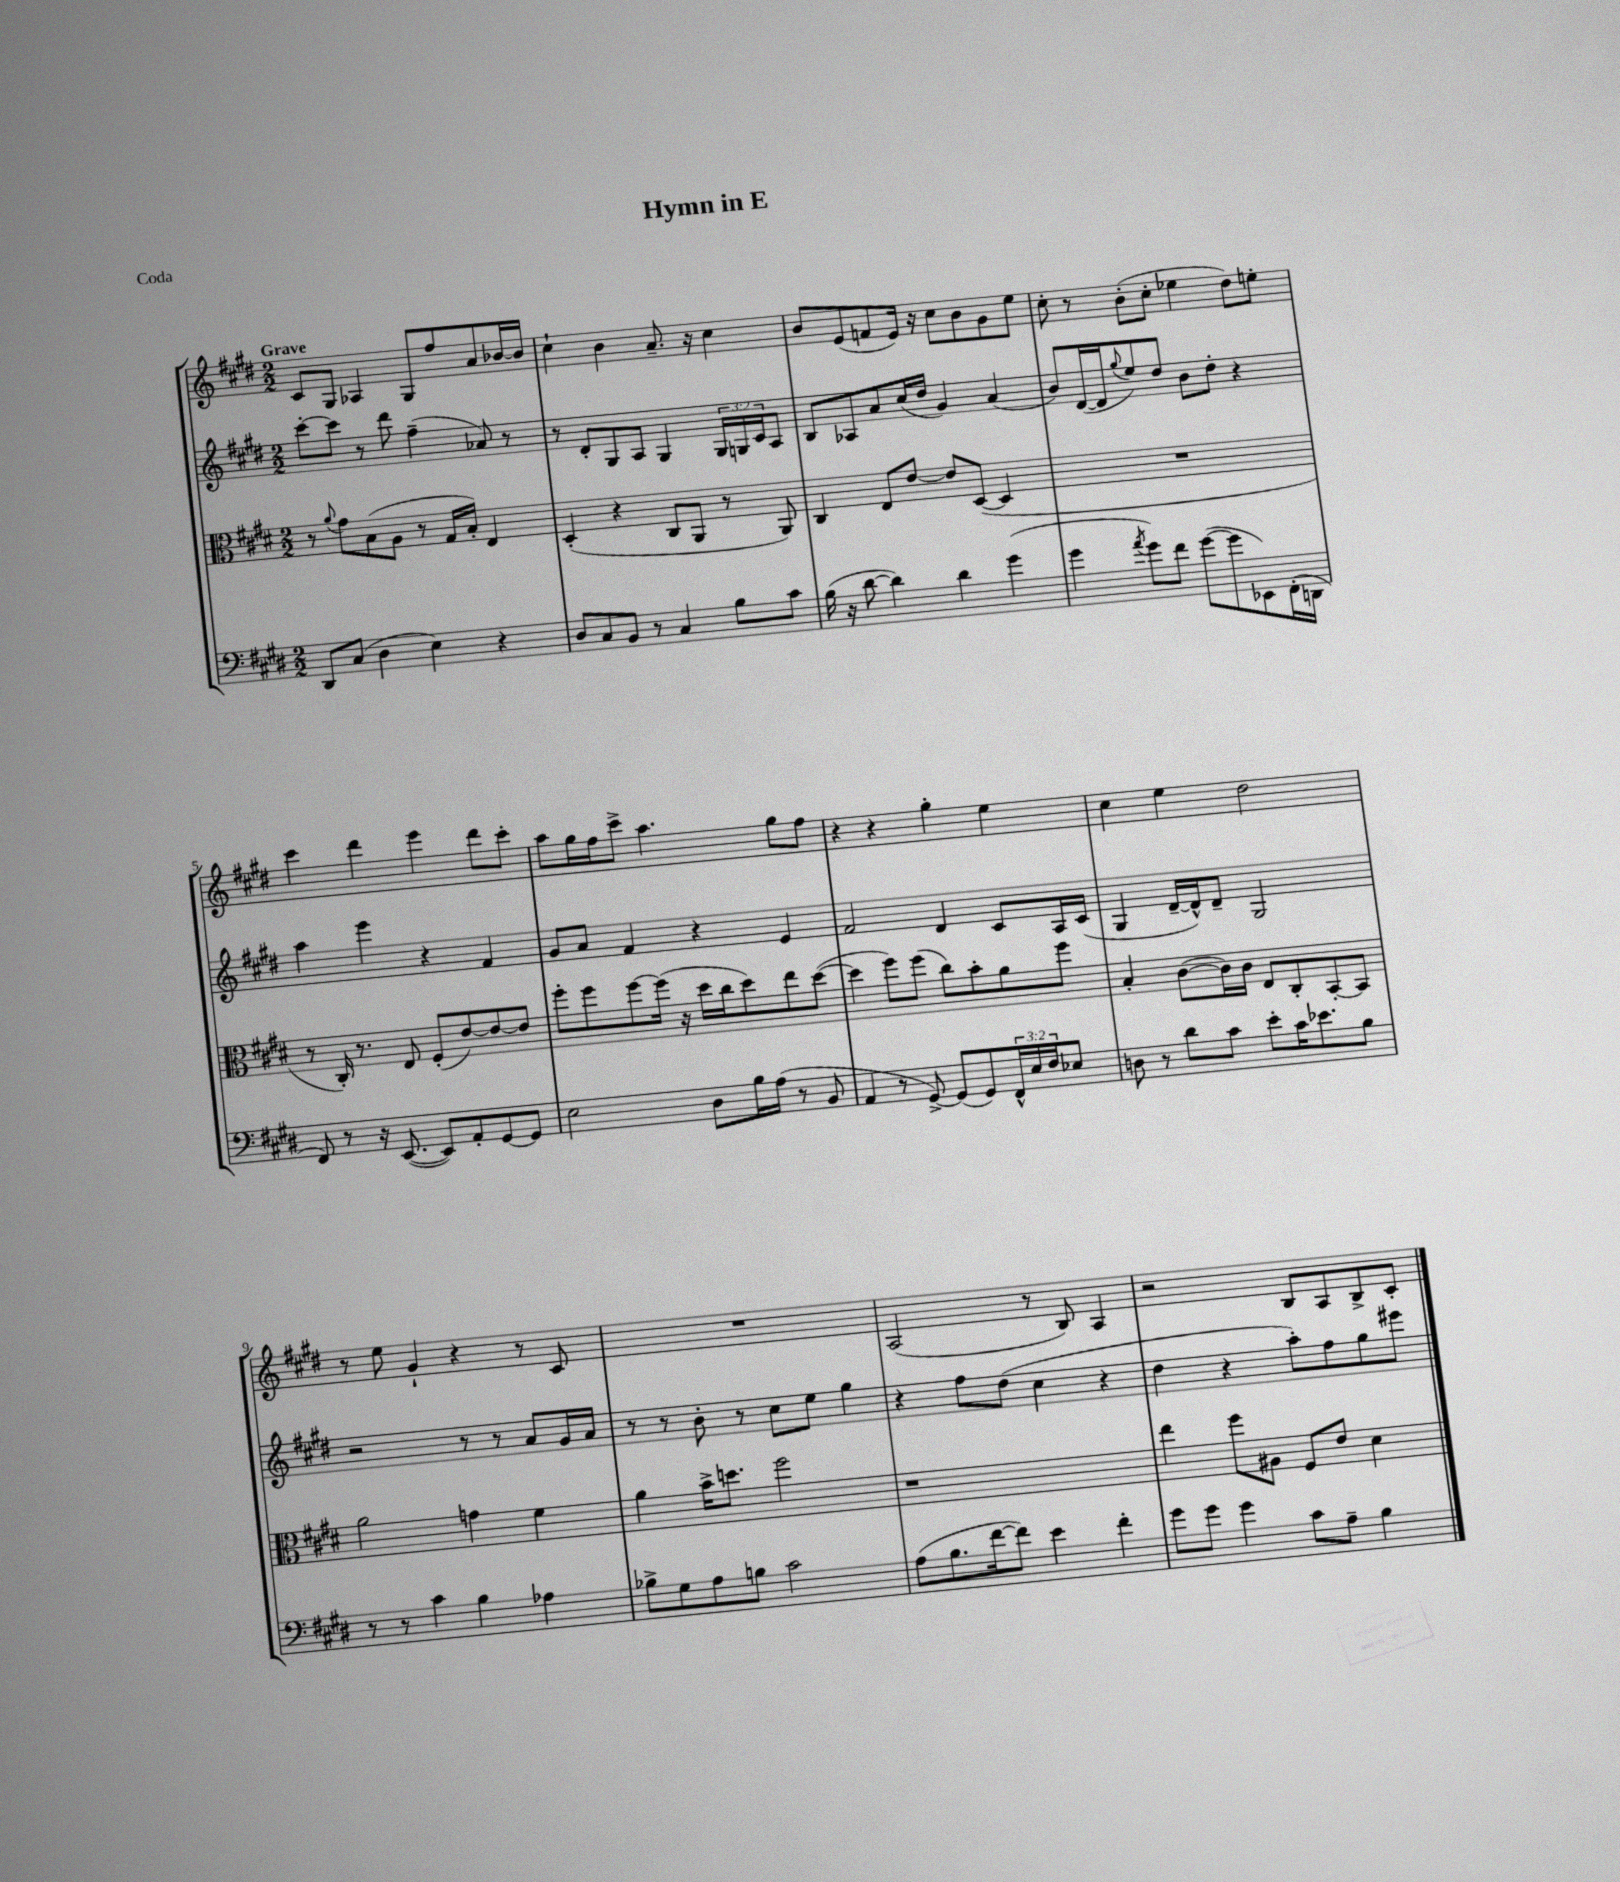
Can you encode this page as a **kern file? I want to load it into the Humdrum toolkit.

**kern	**kern	**kern	**kern
*part4	*part3	*part2	*part1
*staff4	*staff3	*staff2	*staff1
*clefF4	*clefC3	*clefG2	*clefG2
*k[f#c#g#d#]	*k[f#c#g#d#]	*k[f#c#g#d#]	*k[f#c#g#d#]
*M2/2	*M2/2	*M2/2	*M2/2
=1	=1	=1	=1
!	!	!	!LO:TX:a:B:t=Grave
8DD#/L	8r	[8ccc#'\L	8c#/L
.	8qqa/	.	.
(8C#/J	8g#\L	8ccc#\J]	8G#/J
4D#\	(8B\	8r	4A-X/
.	8A\J	8ddd#\	.
4E\)	8r	(4ff#~\	8G#/L
.	16G#/LL	.	8ff#/
.	16B'/JJ)	.	.
4r	4E/	8a-X/)	8a/
.	.	8r	[16b-X/L
.	.	.	16b-/JJ]
=2	=2	=2	=2
8D#/L	(4D#'/	8r	4cc#`\
8C#/	.	8d#'/L	.
8BB/J	4r	8G#/	4b\
8r	.	8A/J	.
4C#/	8C#/L	4G#/	8.a~/
.	8AA/J	.	.
.	.	.	16r
8B\L	8r	24G#/LL	4cc#\
.	.	24Gn/	.
.	.	24c#/J	.
8c#\J	8AA/)	8A/J	.
=3	=3	=3	=3
(16B\	4C#/	8B/L	8b/L
16r	.	.	.
[8d#\	.	8A-X/	(8e/
4d#\])	8E/L	8a/	8fn/
.	[8e/J	(16cc#/L	16e/Jk)
.	.	16dd#/JJ	16r
4d#\	8e/L]	4g#/)	8cc#\L
.	([8D#/J	.	8b\
(4g#\	4D#/]	(4a/	8g#\
.	.	.	8ee\J
=4	=4	=4	=4
4g#\	1r	8b/L)	8cc#'\
.	.	([16d#/L	8r
.	.	16d#/J]	.
8qa/	.	8qqgg#/	.
8g#\L)	.	8ee/)	(8b'\L
8f#\J	.	8dd#/J	8cc#'\J
([8g#\L	.	8b\L	4ee-X\
8g#\]	.	8dd#'\J	.
8EE-X\)	.	4r	8dd#\L)
(16FF#'\L	.	.	8een'\J
16DDn\JJ	.	.	.
!!LO:LB:g=z
=5	=5	=5	=5
8FF#/)	8r	4aa\	4ccc#\
8r	16C#'/)	.	.
.	8.r	.	.
16r	.	4eee\	4ddd#\
([8.EE/	.	.	.
.	8E/	.	.
8EE/L])	(8F#'/L	4r	4eee\
8AA'/	[8e/)	.	.
[8GG#/	8e/_	4f#/	8ddd#\L
8GG#/J]	8e/J]	.	8ccc#'\J
=6	=6	=6	=6
2E\	8ff#'\L	8g#/L	8aa\L
.	8ff#\	8a/J	16gg#\L
.	.	.	16ff#\J
.	[8ff#\	4f#/	8ccc#^\J
.	(16ff#\Jk]	.	4.aa\
.	16r	.	.
8D#\L	16dd#\LL	4r	.
.	16cc#\J	.	.
16B\L	8dd#\)	.	.
(16A\JJ	.	.	.
8r	8ee\	4e/	8gg#\L
8BB/	([8dd#\J	.	8ff#\J
=7	=7	=7	=7
4AA/	4dd#\]	2f#/	4r
8r	8ff#\L)	.	4r
[8GG#^/)	(8ff#\J	.	.
(8GG#/L]	8cc#\L)	4d#/	4gg#'\
8GG#/)	8b'\	.	.
24FF#^^/L	8a\	8c#/L	4ee\
24E/	.	.	.
24F#/J	.	.	.
8E-X/J	8ff#\J	16A/L	.
.	.	(16c#/JJ	.
=8	=8	=8	=8
8Dn\	4B'/	4G#/	4cc#\
8r	.	.	.
8d#\L	([8c#\L	[16d#~/LL	4ee\
.	.	16d#^^/J])	.
8c#\J	16c#\L])	8d#~/J	.
.	16c#\JJ	.	.
8e'\L	8E/L	2G#/	2dd#\
16c#\K	8C#'/	.	.
8.e-X\	.	.	.
.	[8BB'/	.	.
8B\J	8BB/J]	.	.
!!LO:LB:g=z
=9	=9	=9	=9
8r	2a\	2r	8r
8r	.	.	8ee\
4c#\	.	.	4g#`/
4B\	4gn\	8r	4r
.	.	8r	.
4A-X\	4f#\	8a/L	8r
.	.	16g#/L	8c#/
.	.	16a/JJ	.
=10	=10	=10	=10
8B-X^\L	4a\	8r	1r
8G#\	.	8r	.
8A\	16b^\KL	8b'\	.
.	8.ddn\J	.	.
8Bn\J	.	8r	.
2c#\	2ff#\	8cc#\L	.
.	.	8ee\J	.
.	.	4gg#\	.
=11	=11	=11	=11
(8A\L	1r	4r	(2A/
8.B\	.	.	.
.	.	8ff#\L	.
[16f#\k	.	.	.
8f#\J])	.	(8dd#\J	.
4e\	.	4cc#\	8r
.	.	.	8B/)
4f#'\	.	4r	4A/
=12	=12	=12	=12
8g#\L	4ee\	4dd#\	2r
8g#\J	.	.	.
4g#\	8ff#\L	4r	.
.	8A#X\J	.	.
8c#\L	8F#/L	8aa'\L)	8B/L
8A~\J	8e/J	8ff#\	8A/
4B\	4d#\	8gg#\	8B^/
.	.	8eee#X\J	8c#'/J
==	==	==	==
*-	*-	*-	*-
